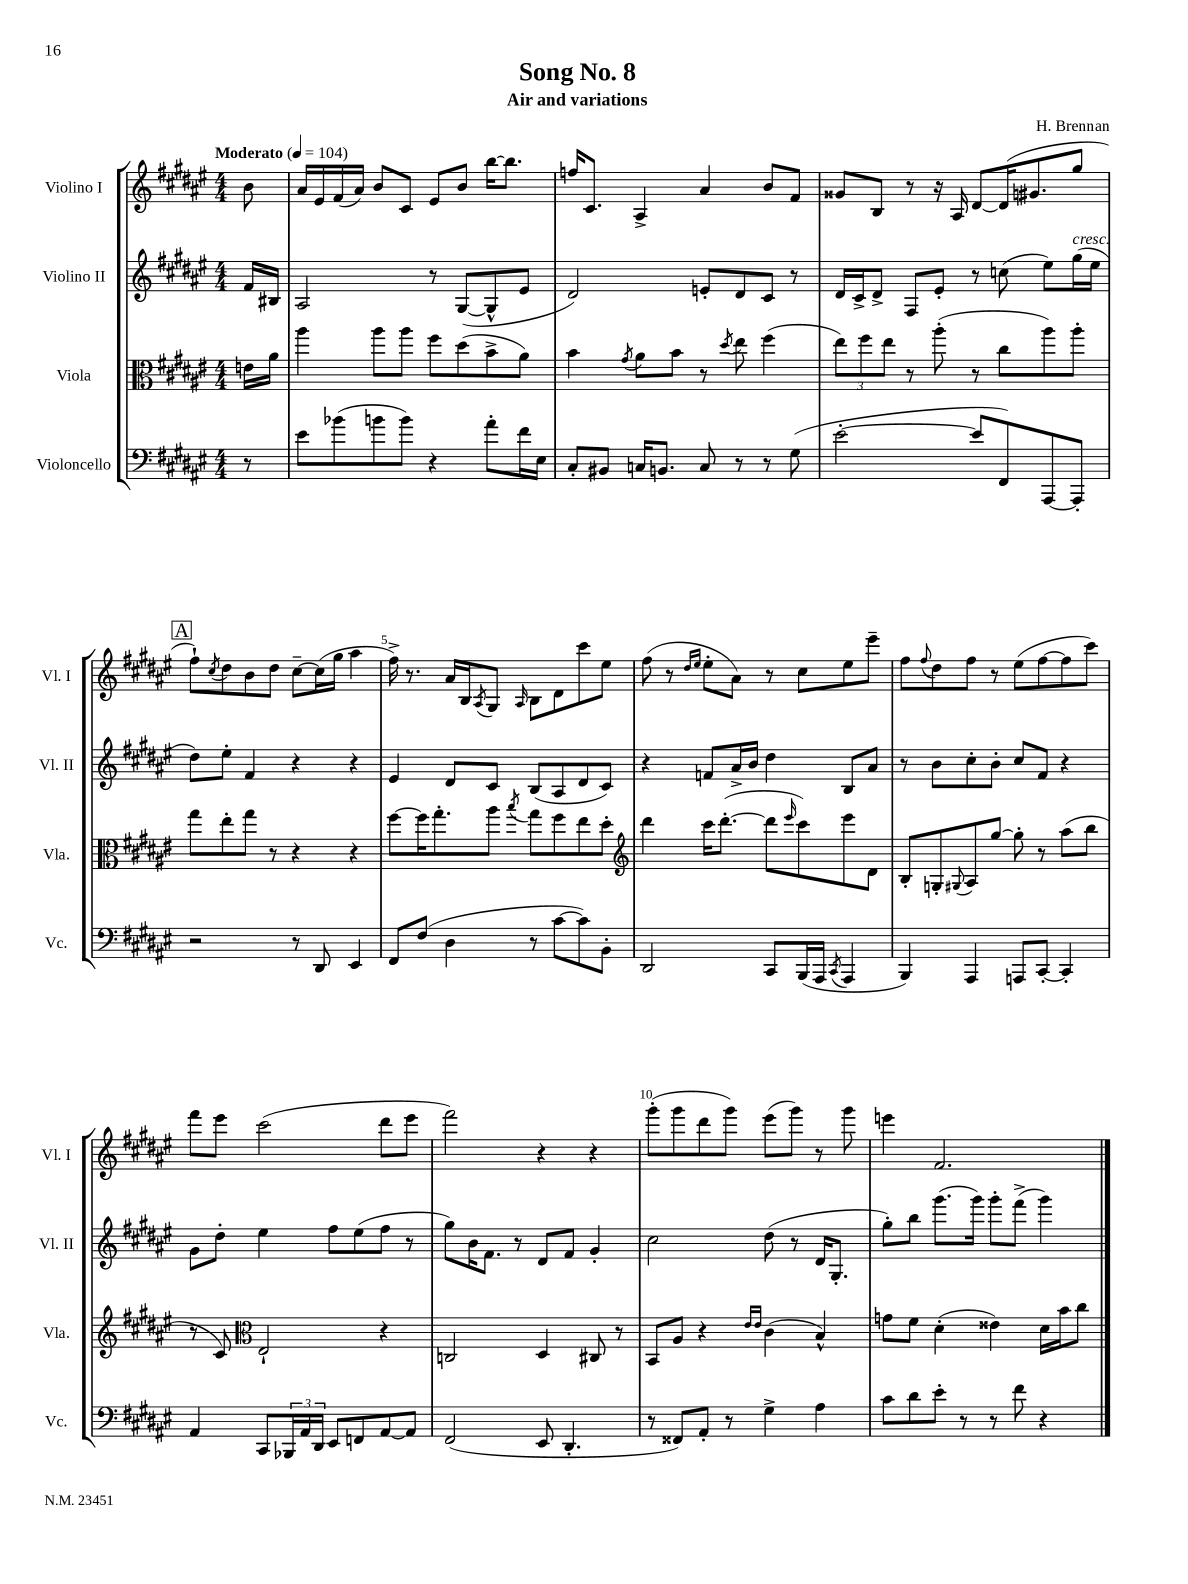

**kern	**kern	**kern	**kern
*staff4	*staff3	*staff2	*staff1
*clefF4	*clefC3	*clefG2	*clefG2
*k[f#c#g#d#a#e#]	*k[f#c#g#d#a#e#]	*k[f#c#g#d#a#e#]	*k[f#c#g#d#a#e#]
*M4/4	*M4/4	*M4/4	*M4/4
*MM104	*MM104	*MM104	*MM104
8r	16e\LL	16f#/LL	8b\
.	16a#\JJ	16B#/JJ	.
=	=	=	=
8e#\L	4aa#\	2A#/	16a#/LL
.	.	.	16e#/
(8b-\	.	.	(16f#/
.	.	.	16a#/JJ)
8b\	8aa#\L	.	8b/L
8b\J)	8aa#\J	.	8c#/J
4r	8ff#\L	8r	8e#/L
.	(8dd#\	([8G#/L	8b/J
8a#'\L	8b^\	8G#^^/]	[16bb\LK
.	.	.	8.bb\]J
16f#\L	8a#\J)	8e#/J	.
16E#\JJ	.	.	.
=	=	=	=
8C#'/L	4b\	2d#/)	16ff/LK
.	.	.	8.c#/J
8BB#/J	.	.	.
.	8qg#/	.	.
16C/LK	8a#\L	.	4A#^/
8.BB/J	.	.	.
.	8b\J	.	.
8C/	8r	8e'/L	4a#/
.	8qdd#/	.	.
8r	8ee#\	8d#/	.
8r	(4ff#\	8c#/J	8b/L
(8G#\	.	8r	8f#/J
=	=	=	=
[2e#'\	12ee#\L)	16d#/LL	8g##/L
.	.	16c#^/J	.
.	12ff#\	.	.
.	.	8d#^/J	8B/J
.	12ee#\J	.	.
.	8r	8F#/L	8r
.	(8aa#'\	8e#'/J	16r
.	.	.	16A#/
8e#/]L	8r	8r	[8d#/L
8FF#/)	8cc#\L	(8cc\	(16d#/]K
.	.	.	8.g#/
[8AAA#/	8aa#\)	8ee#\L)	.
8AAA#'/]J	8aa#'\J	(16gg#\L	8gg#/J
.	.	16ee#\JJ	.
=	=	=	=
2r	8gg#\L	8dd#\L)	8ff#`\L)
.	.	.	8qcc#/
.	8ee#'\	8ee#'\J	8dd#\
.	8gg#\J	4f#/	8b\
.	8r	.	8dd#\J
8r	4r	4r	[8cc#~\L
8DD#/	.	.	(16cc#\]L
.	.	.	16gg#\JJ
4EE#/	4r	4r	4aa#\
=	=	=	=
8FF#/L	[8ff#\L	4e#/	16ff#^\)
.	.	.	8.r
(8F#/J	16ff#\]K	.	.
.	8.gg#'\	.	.
4D#\	.	8d#/L	16a#/LL
.	.	.	16B/J
.	.	.	8qA#/
.	8aa#\J	8c#/J	8G#/J
.	8qbb/	.	16qqA#/
8r	8gg#\L	(8B/L	8B\L
[8c#\L	8ff#\	8A#/	8d#\
8c#\])	8ee#\	8d#/	8ccc#\
8BB'\J	8dd#'\J	8c#/J)	8ee#\J
=	=	=	=
*	*clefG2	*	*
2DD#/	4ddd#\	4r	(8ff#\
.	.	.	8r
.	.	.	16qqdd#/LL
.	.	.	16qqee#/JJ
.	16ccc#\LK	8f/L	8ee#'\L
.	([8.ddd#'\J	.	.
.	.	16a#^/L	8a#\J)
.	.	16b/JJ	.
8CC#/L	8ddd#\]L	4dd#\	8r
.	16qqeee#/	.	.
(16BBB/L	8ccc#\)	.	8cc#\L
16AAA#/JJ	.	.	.
8qCC#/	.	.	.
4AAA#/	8eee#\	8B/L	8ee#\
.	8d#\J	8a#/J	8eee#~\J
=	=	=	=
4BBB/)	8B'/L	8r	8ff#\L
.	.	.	8qqff#/
.	8G'/	8b\L	8dd#\
.	8qqG#/	.	.
4AAA#/	8A#/	8cc#'\	8ff#\J
.	[8gg#/J	8b'\J	8r
8AAA/L	8gg#'\]	8cc#/L	(8ee#\L
[8CC#'/J	8r	8f#/J	[8ff#\
4CC#'/]	(8aa#\L	4r	8ff#\]
.	8bb\J	.	8ccc#\J)
=	=	=	=
4AA#/	8r	8g#\L	8fff#\L
.	8c#/)	8dd#'\J	8eee#\J
*	*clefC3	*	*
8CC#/L	2E#`/	4ee#\	(2ccc#\
24BBB-/L	.	.	.
24AA#/	.	.	.
24DD#/JJ	.	.	.
8EE#/L	.	8ff#\L	.
8FF/	.	(8ee#\	.
[8AA#/	4r	8ff#\J	8ddd#\L
8AA#/]J	.	8r	8eee#\J
=	=	=	=
(2FF#/	2C/	8gg#\L)	2fff#\)
.	.	16b\K	.
.	.	8.f#\J	.
.	.	8r	.
8EE#/	4D#/	8d#/L	4r
4.DD#'/	.	8f#/J	.
.	8C#/	4g#'/	4r
.	8r	.	.
=	=	=	=
8r	8BB/L	2cc#\	(8ggg#'\L
8FF##/L)	8A#/J	.	8ggg#\
8AA#'/J	4r	.	8ddd#\
8r	.	.	8ggg#\J)
.	16qqe#/LL	.	.
.	16qqe#/JJ	.	.
4G#^\	(4c#\	(8dd#\	(8eee#\L
.	.	8r	8ggg#\J)
4A#\	4B^^/)	16d#/LK	8r
.	.	8.G#'/J	.
.	.	.	8ggg#\
=	=	=	=
8c#\L	8g\L	8gg#'\L)	4eee\
8d#\	8f#\J	8bb\J	.
8e#'\J	(4d#'\	(8.ggg#\L	2.f#/
8r	.	.	.
.	.	16ggg#\Jk)	.
8r	4e##\)	8ggg#'\L	.
8f#\	.	(8fff#^\J	.
4r	16d#\LL	4ggg#\)	.
.	16b\J	.	.
.	8cc#\J	.	.
==	==	==	==
*-	*-	*-	*-
